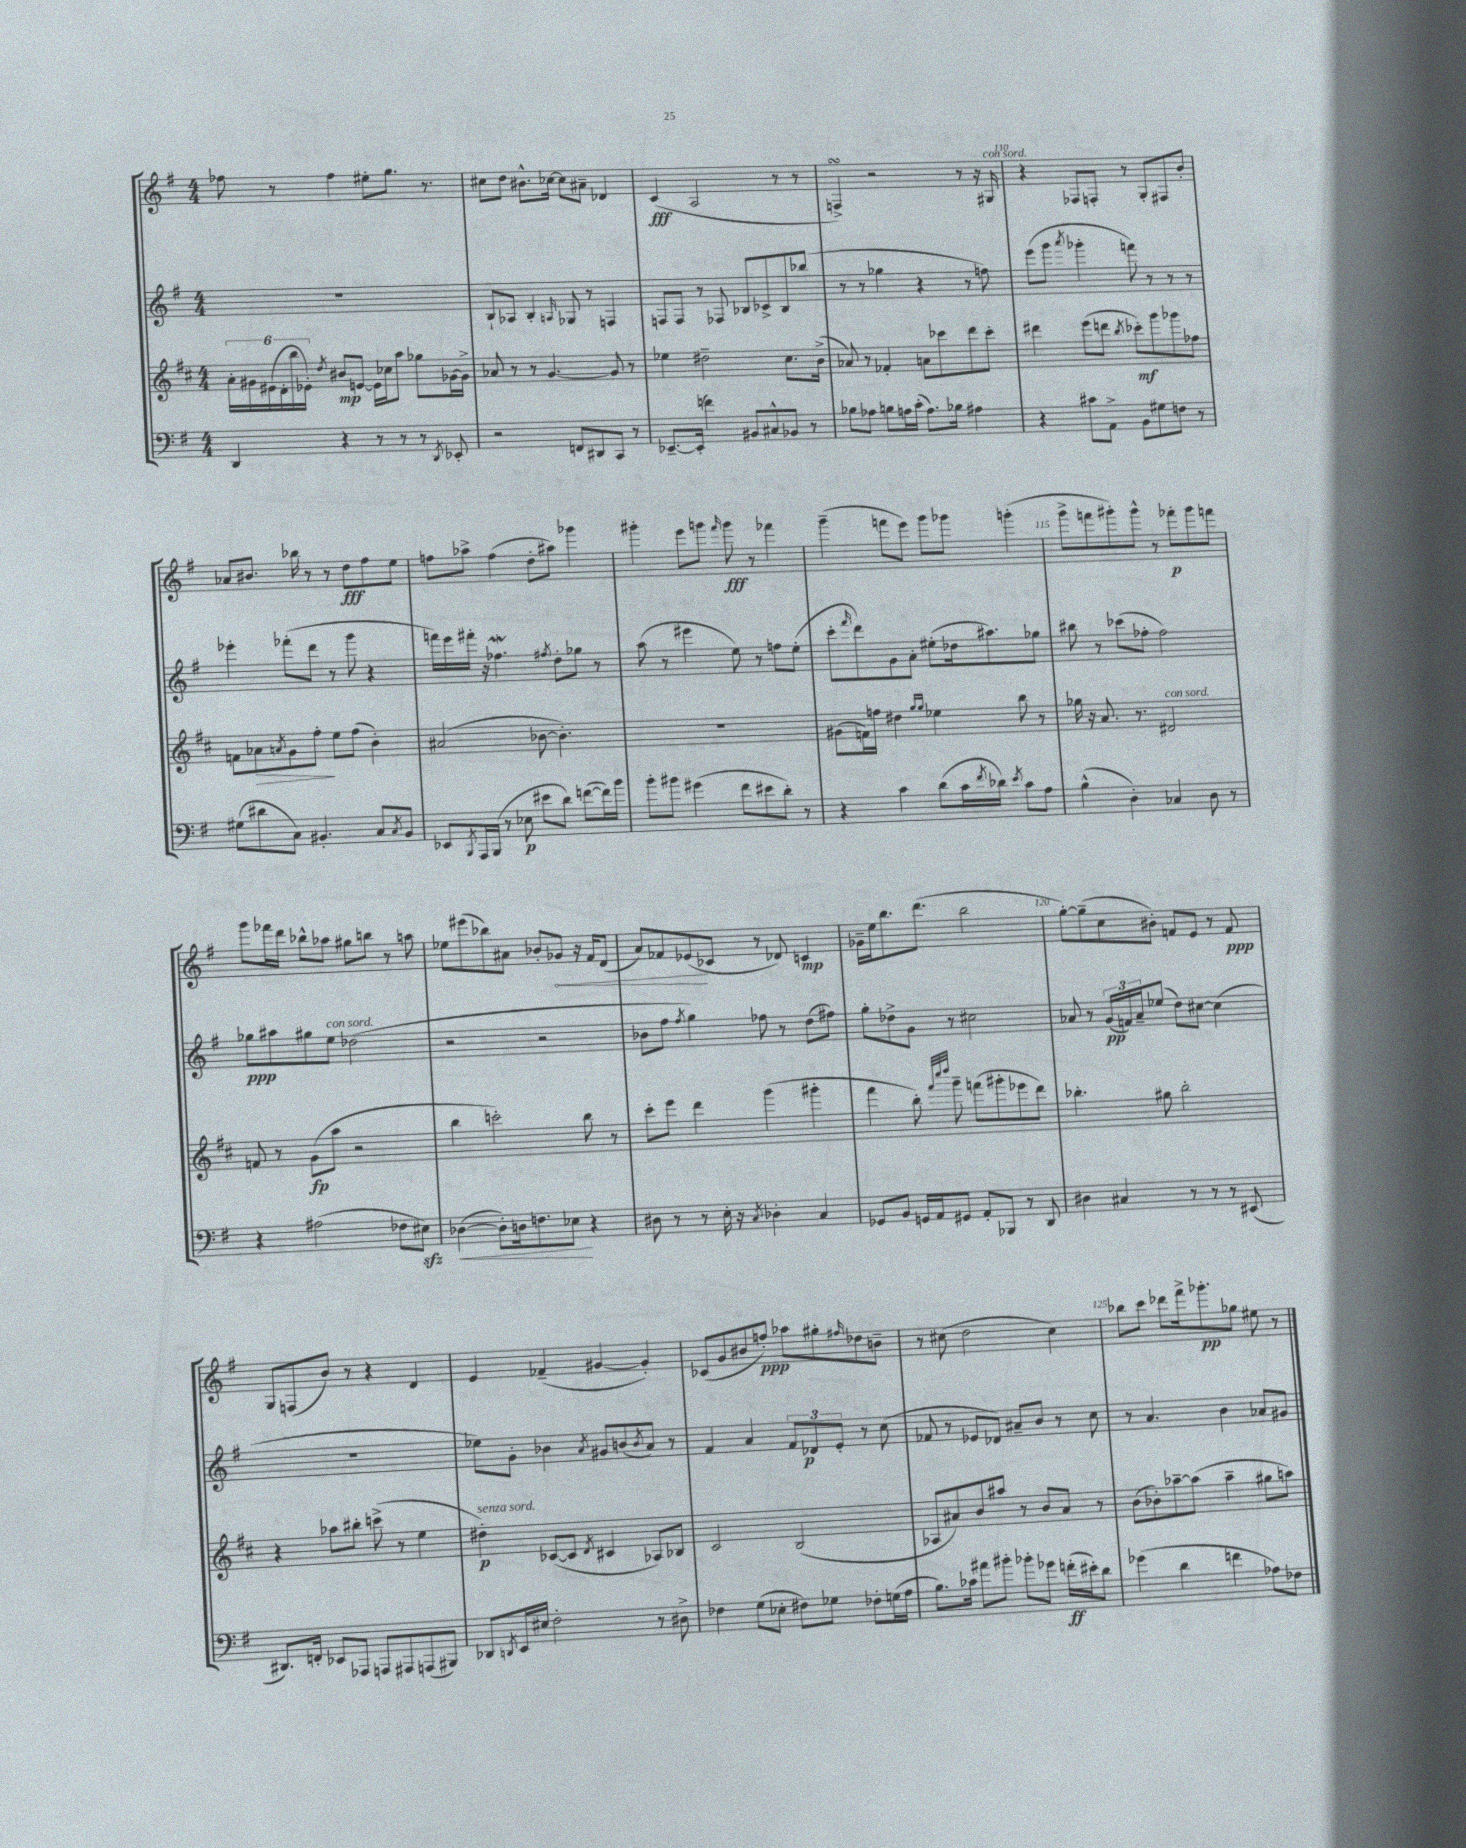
<<
\new StaffGroup <<
\new Staff = "s0" {
    \clef treble \key g \major \numericTimeSignature \time 4/4
    fes''8 r8 fes''4 eis''8-. g''8. r8. |
    cis''8 d''8 bis'8.-^ ces''16~ ces''8 ais'8-- des'4 |
    c'4\fff( a2 r8 r8 |
    f4->\turn) r2 r8 r16 gis16^\markup { \italic "con sord." } |
    r4 fes8 f8-. r8 g8-. fis8 b'8-. |
    aes'8 bis'8. bes''16 r8 r8 d''8\fff fis''8 e''8 |
    f''8 aes''8-> f''4( d''8-. ais''8) ges'''4 |
    gis'''4-. e'''8 g'''8 \grace { fis'''16 } g'''8\fff r8 fes'''4 |
    g'''4--( f'''8 e'''8) g'''8 ges'''8 g'''4-.( |
    g'''8-> f'''8 gis'''8-.) gis'''8-^ r8 fes'''8-.\p gis'''8 f'''8 |
    g'''8 fes'''16 d'''16 bes''8-^ aes''8 gis''8 b''8 r8 a''8 |
    ees''8 eis'''8( bes''8) ais'8 bes'8-. \once \override Hairpin.circled-tip = ##t ges'8\< r16 fis'16 d'8( |
    a'8) fes'8 ees'8\!( ces'8 r8 des'8) c'4\mp |
    ges'16-- e''16 b''8. d'''8.( b''2 |
    g''8~-.) g''8--( c''8 bis'8-.) f'8 e'8 r8 f'8\ppp |
    g8 f8( b'8) r8 r4 d'4 |
    e'4 fes'4--( gis'4~ gis'4-.) |
    ces'8( g'8 bis'8 f''8-.\ppp) aes''8 gis''8-. \grace { fis''16 } des''8 b'8-- |
    r8 cis''8( d''2 cis''4) |
    bes''8 c'''8 des'''8 fis'''16-> ges'''8.-.\pp ges''8 eis''8 r8 \bar "|." |
}
\new Staff = "s1" {
    \clef treble \key g \major \numericTimeSignature \time 4/4
    R1 |
    b8-! aes8 b4-. \grace { a16 } ges8 r8 f4 |
    f8 f8 r8 fes8 bes8 ces'8-> bes8 bes''8( |
    r8 r8 ges''4 r4 r8 f''8) |
    e'''8( g'''8 \acciaccatura { a'''8 } ges'''4-. f'''8) r8 r8 r8 |
    ees'''4-. fes'''8-.( d'''8 r8 g'''8 r4 |
    f'''16) e'''16 fis'''16-. r16 fes''4.\mordent \acciaccatura { fis''8 } d''8-. ges''8 r8 |
    a''8( r8 eis'''4 e''8) r8 f''8 e''8-.( |
    c'''8-. \grace { fis'''16 } d'''8) g'8 a'8-. eis''8-.( des''16 ais''8.) ges''8 |
    bis''8 r8 ces'''8( fes''8-. fes''2) |
    ges''8\ppp ais''8 gis''8 e''8^\markup { \italic "con sord." } des''2( |
    r2 r2 |
    bes'8 fis''8 \acciaccatura { fis''8 } g''4) fes''8 r8 d''8( fis''8) |
    g''8-. des''8-> g'8 r8 cis''2 |
    aes'8 r8 \tuplet 3/2 { g'16\pp( f'16) aes'16-- } ees''8( d''8) cis''8~ cis''4( |
    R1 |
    ees''8) g'8-. bes'4 \acciaccatura { a'8 } gis'8 b'8( \acciaccatura { b'8 } a'8) r8 |
    fis'4 a'4 \tuplet 3/2 { fis'8 des'8\p e'8-. } r8 c''8( |
    fes'8 r8 ees'8 des'8) ais'8-- b'8 r8 c''8 |
    r8 a'4. b'4 aes'8 gis'8 \bar "|." |
}
\new Staff = "s2" {
    \clef treble \key d \major \numericTimeSignature \time 4/4
    \tuplet 6/4 { a'16-. gis'16 eis'16( d'16-. b''16 ees'16-.) } \acciaccatura { d''8 } bis'8\mp e'8~ e'16 ces''16 a''8 ges''8 ges'16~ ges'16-> |
    aes'8 r8 r8 g'4.~ g'8 r8 |
    ees''4 dis''2-- cis''8. b'16->( |
    aes'8) r8 fes'4-. a'8 ces'''8 d'''8 ces'''8-. |
    dis'''4 e'''8( d'''8 \acciaccatura { b''8 } ces'''8-.\mf) g'''8 ges'''8 fes''8 |
    f'8 aes'8\> \acciaccatura { a'8 } g'8 fis''8-.\! e''8 fis''8( b'4-.) |
    ais'2( bes'8~ bes'4.-.) |
    R1 |
    gis'8( f'16) f''16 dis''4 \grace { g''16 g''16 } ees''4 b''8 r8 |
    ges''16 r16 a'8. r8. dis'2^\markup { \italic "con sord." } |
    f'8 r8 g'8\fp( a''8 r2 |
    b''4 c'''2-.) b''8 r8 |
    cis'''8-. e'''8 d'''4 g'''4( gis'''4-. |
    fis'''4 b''8-.) \grace { fis'''32 cis''''32 d''''32 } g'''8-- f'''8( gis'''8-. ees'''8 d'''8) |
    bes''4.-. gis''8 bes''2-. |
    r4 aes''8 bis''8-. c'''8->( r8 e''4 |
    dis''4-.\p^\markup { \italic "senza sord." }) ces'8~( ces'8 \acciaccatura { d'8 } cis'4 aes8) bes8 |
    cis'2 b2( |
    aes8 ais'8) b'8 ais''8 r8 b'8 ais'8 r8 |
    b'8( bes'8-.) aes''8~-- aes''8( aes''4-- gis''8 a''8) \bar "|." |
}
\new Staff = "s3" {
    \clef bass \key g \major \numericTimeSignature \time 4/4
    d,4 r4 r8 r8 r8 \acciaccatura { d,8 } ees,8-. |
    r2 f,8 dis,8 c,8 r8 |
    ees,8.~-- ees,16-.( f'4) bis,8 cis8-^ bes,8 r8 |
    bes8 aes8 b8 a16 c'16-.( a8.) bes16 ais4 |
    r4 cis'8 a,8-> b,8 gis8 f8 r8 |
    gis8( dis'8 c8) bis,4.-. c8 \acciaccatura { c8 } bis,8 |
    ees,8 \acciaccatura { b,,8 } a,,16 b,,16( r8 ees8\p eis'8 d'8) f'8~( f'16) b'16 |
    b'8-. bis'8 gis'4( fis'8 eis'8 d'8-.) r8 |
    r4 c'4 d'8( c'16 \acciaccatura { fis'8 } des'16) \acciaccatura { e'8 } c'8 a8 |
    b4-^( d4-.) ces4 d8 r8 |
    r4 ais2( fes8 eis8\sfz) |
    des4~\<( des8-.) d16 f8. ees8\! r4 |
    dis8 r8 r8 e16-. r16 \acciaccatura { c8 } des4-. c4 |
    ges,8 b,8 g,16 a,16 gis,8 a,8-. bes,,8 r8 d,8 |
    dis4 cis4 r8 r8 r8 eis,8( |
    dis,8.) f,16-. ees,8 aes,,8 a,,8 ais,,8 a,,8( bis,,8) |
    des,8 \acciaccatura { d,8 } e,16 eis16 fis2-. r8 dis8-> |
    fes4 g8( ees8-. fis8) ges8 fes8-. g16( a16 |
    b8.) ces'16 ais'8 bis'8-. bes'8-. ges'8 f'16-.\ff( eis'16-.) d'8 |
    ges'4( d'4 f'4 aes8) fes8 \bar "|." |
}
>>
>>
\layout { \context { \Score currentBarNumber = #106 \override BarNumber.break-visibility = ##(#f #t #t) barNumberVisibility = #(every-nth-bar-number-visible 5) } }
